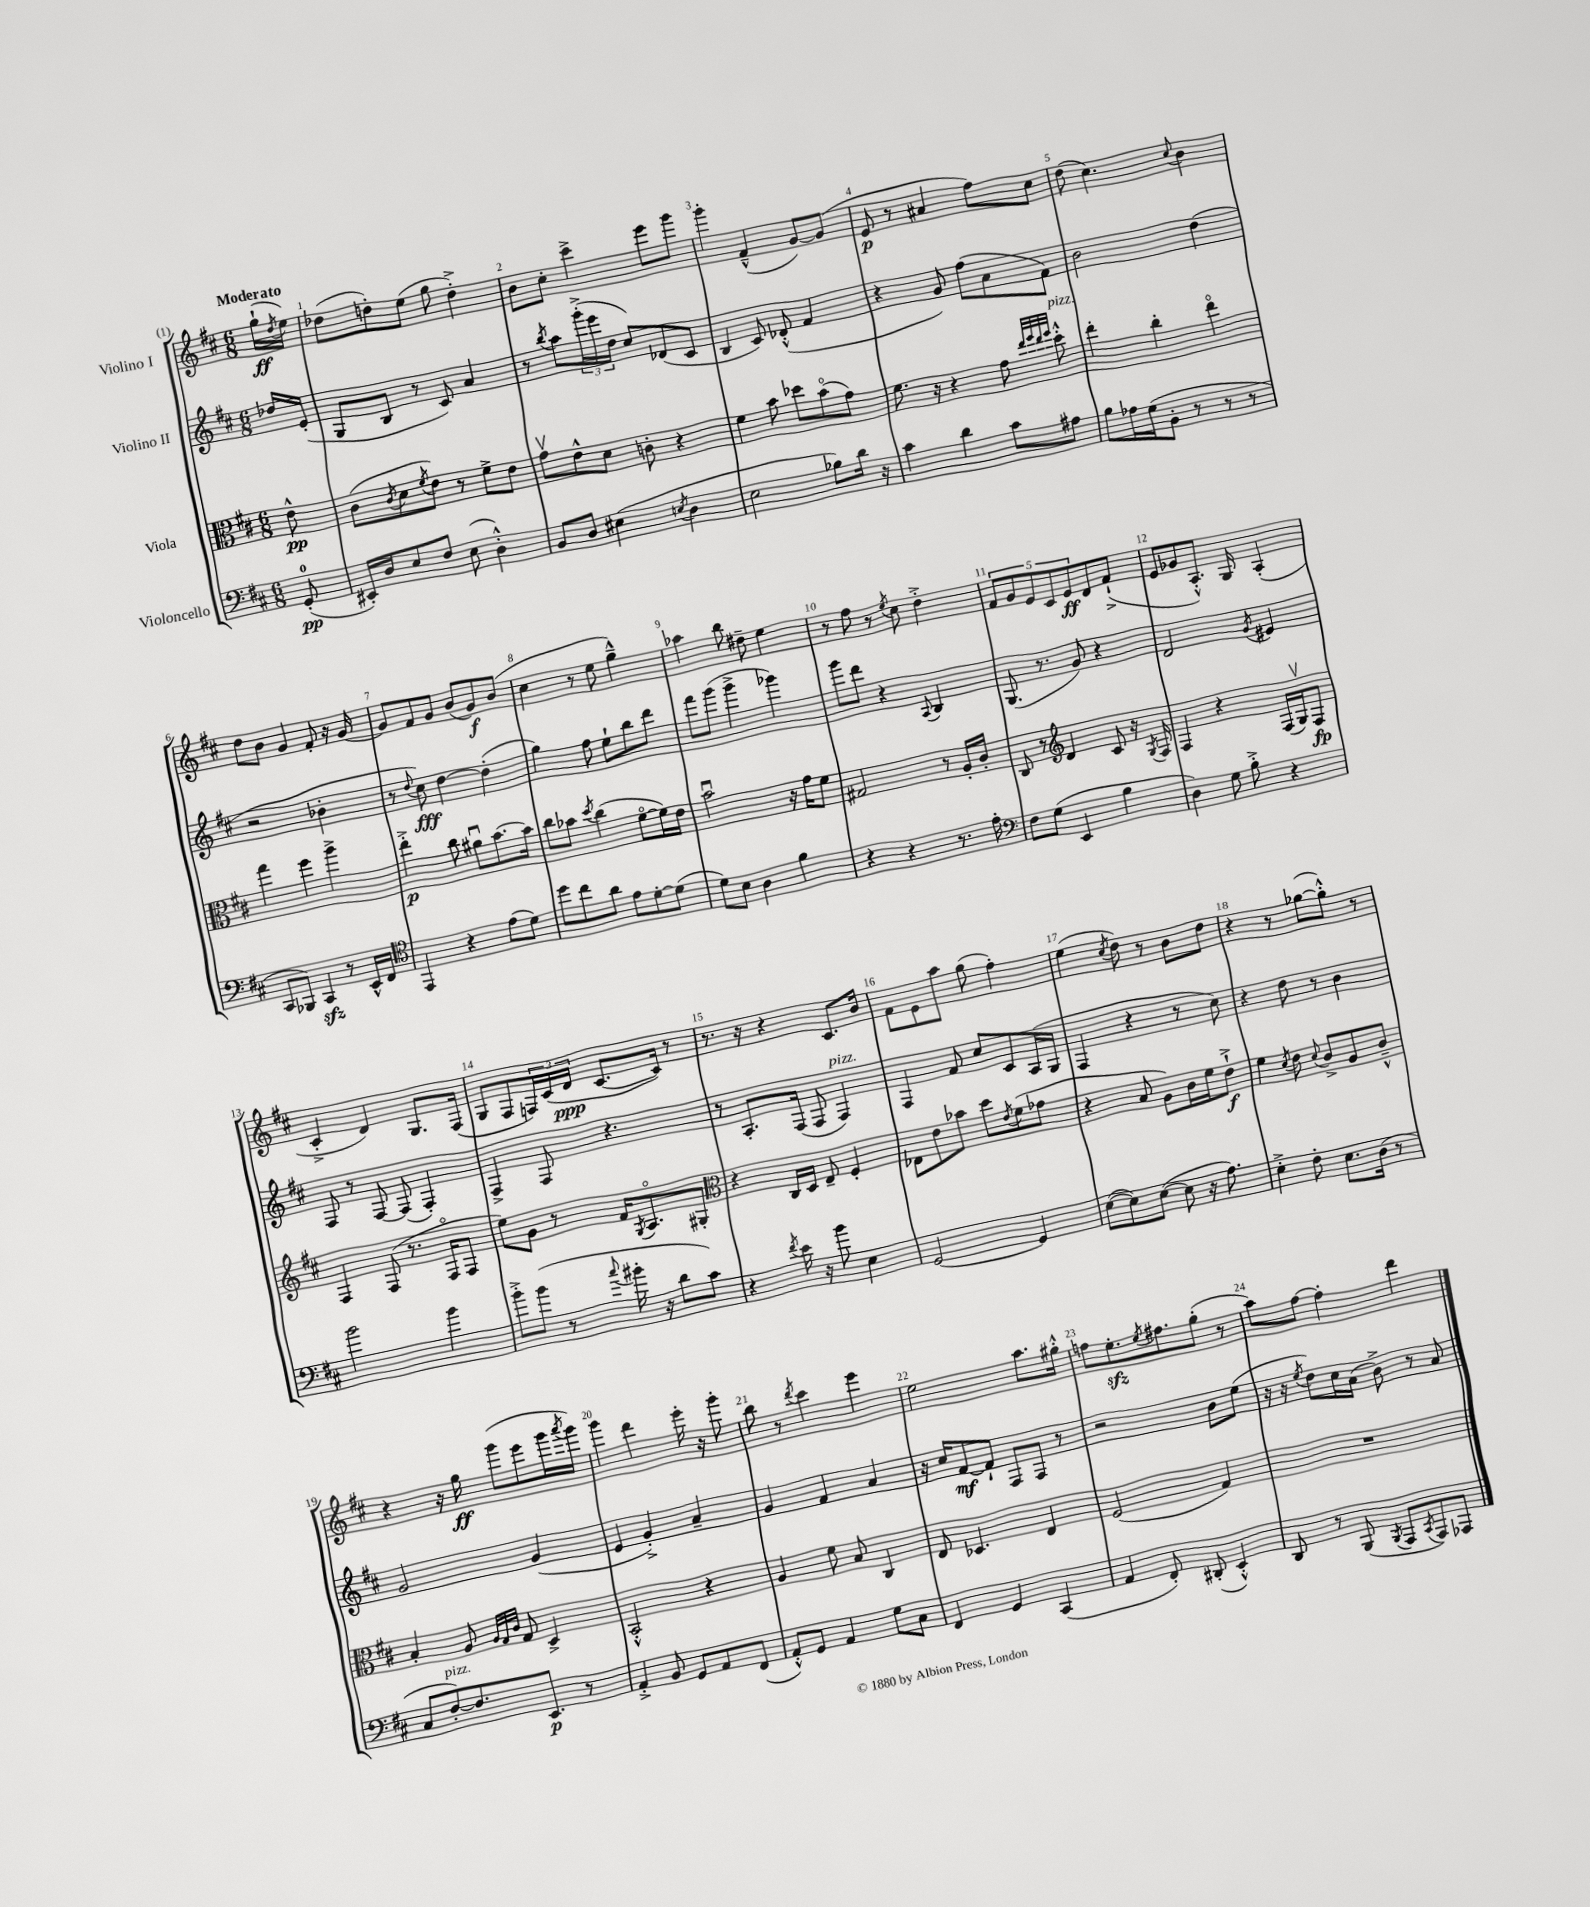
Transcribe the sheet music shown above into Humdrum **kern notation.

**kern	**dynam	**kern	**dynam	**kern	**dynam	**kern	**dynam
*part4	*part4	*part3	*part3	*part2	*part2	*part1	*part1
*staff4	*staff4	*staff3	*staff3	*staff2	*staff2	*staff1	*staff1
*I"Violoncello	*	*I"Viola	*	*I"Violino II	*	*I"Violino I	*
*clefF4	*	*clefC3	*	*clefG2	*	*clefG2	*
*k[f#c#]	*	*k[f#c#]	*	*k[f#c#]	*	*k[f#c#]	*
*M6/8	*	*M6/8	*	*M6/8	*	*M6/8	*
=	=	=	=	=	=	=	=
!	!	!	!	!	!	!LO:TX:a:B:t=Moderato	!
(8GG'/	pp	8e^^\	pp	16dd-X/LL	.	(16gg`\LL	ff
.	.	.	.	.	.	8qdd/	.
.	.	.	.	(16e'/JJ	.	16ee\JJ)	.
=1	=1	=1	=1	=1	=1	=1	=1
16EE#X'/LL)	.	(8c#\L	.	8G/L	.	(8dd-X\L	.
16D/J	.	.	.	.	.	.	.
.	.	8qc#/	.	.	.	.	.
8E/	.	8d\	.	8B/J	.	8ddn'\)	.
.	.	8qf#/	.	.	.	.	.
8F#/J	.	8e\J)	.	8r	.	(8ee\J	.
(8E\	.	8r	.	8c#/)	.	8gg\	.
4D'^^\)	.	8f#^\L	.	4a/	.	4dd'^\)	.
.	.	8e\J	.	.	.	.	.
=2	=2	=2	=2	=2	=2	=2	=2
8BB/L	.	8gv\L	.	8r	.	8b\L	.
.	.	.	.	8qbb/	.	.	.
8D/J	.	8e^^\	.	8aa\L	.	8cc#'\J	.
(4E#X\	.	8d\J	.	(24ggg'^\L	.	4ccc#^\	.
.	.	.	.	24eee\	.	.	.
.	.	.	.	24dd\JJ	.	.	.
.	.	8cn'\	.	8cc#/L)	.	.	.
8qEn/	.	.	.	.	.	.	.
4D\	.	4r	.	(8d-X/	.	8eee\L	.
.	.	.	.	8c#/J	.	8ggg\J	.
=3	=3	=3	=3	=3	=3	=3	=3
2E\	.	4f#\	.	4B/	.	4ggg'\	.
.	.	8b\	.	8c#/)	.	(4f#~^^/	.
.	.	8dd-X\L	.	(8d-X'^^/	.	.	.
8B-X\L)	.	(8b\	.	4f#/	.	[8g/L)	.
16d\Jk	.	8g\J)	.	.	.	(8g/J]	.
16r	.	.	.	.	.	.	.
=4	=4	=4	=4	=4	=4	=4	=4
4c#\	.	8.f#\	.	4r	.	8e/	p
.	.	.	.	.	.	8r	.
.	.	16r	.	.	.	.	.
4d\	.	4r	.	8g/)	.	4a#X/	.
.	.	.	.	(8ff#\L	.	.	.
8c#\L	.	8g\	.	8a\	.	8ff#\L)	.
.	.	32qqee/LLL	.	.	.	.	.
.	.	32qqff#/	.	.	.	.	.
.	.	32qqee/	.	.	.	.	.
.	.	32qqff#/JJJ	.	.	.	.	.
!	!	!LO:TX:a:i:t=pizz.	!	!	!	!	!
8A#X\J	.	8dd'^^\	.	8f#\J)	.	8cc#\J	.
=5	=5	=5	=5	=5	=5	=5	=5
8B\L	.	4ee'\	.	2b\	.	(8dd\	.
16A-X\L	.	.	.	.	.	4.cc#\)	.
(16G\J	.	.	.	.	.	.	.
8BB'\J	.	4cc#'\	.	.	.	.	.
8r	.	.	.	.	.	.	.
.	.	.	.	.	.	8qqcc#/	.
8r	.	4ee\	.	(4dd\	.	4b\	.
8r	.	.	.	.	.	.	.
!!LO:LB:g=z
=6	=6	=6	=6	=6	=6	=6	=6
8CC#/L	.	4gg\	.	2r	.	8dd\L	.
8BBB-X/J)	.	.	.	.	.	8b\J	.
4CC#zz/	.	4ff#\	.	.	.	4g/	.
8r	.	4aa^\	.	4b-X'\	.	8f#'/	.
16EE^^/LL	.	.	.	.	.	16r	.
16FF#/JJ	.	.	.	.	.	[16g/	.
=7	=7	=7	=7	=7	=7	=7	=7
*clefC4	*	*	*	*	*	*	*
4EE/	.	4ee'^\	p	8r	.	8g/L]	.
.	.	.	.	8qqdd/	.	.	.
.	.	.	.	8cc#\)	fff	8f#/	.
4r	.	8cc#\	.	[4dd\	.	8g/J	.
.	.	8a#Xu\L	.	.	.	(8b/L	.
(8e\L	.	[8.b\	.	(4dd'\]	.	8g/)	f
8d\J)	.	.	.	.	.	(8b/J	.
.	.	16b\Jk]	.	.	.	.	.
=8	=8	=8	=8	=8	=8	=8	=8
8dd\L	.	8cc#\L	.	4gg\)	.	4cc#\	.
8cc#\	.	8b-X\J	.	.	.	.	.
.	.	8qdd/	.	.	.	.	.
8a\J	.	(4cc#\	.	8ff#\	.	8r	.
8e\L	.	.	.	8ee`\L	.	8ee\	.
[8d'\	.	[8f#\L	.	8bb\	.	4gg~^^\)	.
(8d\J]	.	16f#\L])	.	8ddd\J	.	.	.
.	.	16e\JJ	.	.	.	.	.
=9	=9	=9	=9	=9	=9	=9	=9
8d\L)	.	2bu\	.	8fff#\L	.	4aa-X\	.
8B\J	.	.	.	(8ggg\J	.	.	.
4A\	.	.	.	4ggg^\	.	8bb\	.
.	.	.	.	.	.	8dd#X~\	.
4f#\	.	16r	.	4ggg-X\)	.	4ee\	.
.	.	16g\KL	.	.	.	.	.
.	.	8f#\J	.	.	.	.	.
=10	=10	=10	=10	=10	=10	=10	=10
4r	.	2G#X/	.	8ggg\L	.	8r	.
.	.	.	.	8ddd\J	.	8ff#\	.
4r	.	.	.	4r	.	8r	.
.	.	.	.	.	.	8qee/	.
.	.	.	.	.	.	8cc#\	.
.	.	.	.	8qqA/	.	.	.
8.r	.	8r	.	4B/	.	4dd'^\	.
.	.	16A'/LL	.	.	.	.	.
16e'\	.	16c#'/JJ	.	.	.	.	.
=11	=11	=11	=11	=11	=11	=11	=11
*clefF4	*	*	*	*	*	*	*
8F#\L	.	8C#/	.	(8.G/	.	10f#/L	.
.	.	.	.	.	.	10g/	.
(8G\J	.	8r	.	.	.	.	.
.	.	.	.	8.r	.	.	.
.	.	.	.	.	.	10e/	.
*	*	*clefG2	*	*	*	*	*
4EE/	.	4d/	.	.	.	.	.
.	.	.	.	.	.	10c#/	.
.	.	.	.	8g/)	.	.	.
.	.	.	.	.	.	10e/	ff
4B\	.	8c#/	.	4r	.	8d/	.
.	.	16r	.	.	.	(8f#`^/J	.
.	.	8qG/	.	.	.	.	.
.	.	16F#/	.	.	.	.	.
=12	=12	=12	=12	=12	=12	=12	=12
4D\)	.	4F#/	.	2d/	.	8e/L	.
.	.	.	.	.	.	8g-X/	.
8G\	.	4r	.	.	.	8.A'^^/J)	.
8B'^\	.	.	.	.	.	.	.
.	.	.	.	.	.	16G/	.
.	.	.	.	8qg/	.	.	.
4r	.	(16F#/LL	.	4e#X/	.	(4A'/	.
.	.	16Gv/J)	.	.	.	.	.
.	.	8F#/J	fp	.	.	.	.
!!LO:LB:g=z
=13	=13	=13	=13	=13	=13	=13	=13
2b\	.	4F#/	.	8F#/	.	4c#'^/	.
.	.	.	.	8r	.	.	.
.	.	(8F#/	.	[8F#/	.	4d/)	.
.	.	8.r	.	(8F#/]	.	.	.
4b\	.	.	.	4F#'/)	.	8.G/L	.
.	.	16F#/KL	.	.	.	.	.
.	.	8F#/J	.	.	.	.	.
.	.	.	.	.	.	(16F#/Jk	.
=14	=14	=14	=14	=14	=14	=14	=14
8b'^\L	.	8ee\L)	.	4F#^/	.	8G/L	.
(8b\J	.	8g\J	.	.	.	8F#/	.
8r	.	8r	.	8F#/	.	24Fn/L)	.
.	.	.	.	.	.	(24c#/	.
.	.	.	.	.	.	24d/JJ	ppp
8qqcc#/	.	.	.	.	.	.	.
16b#X'\	.	16f#/KL	.	4.r	.	[8.c#/L	.
.	.	8qG/	.	.	.	.	.
16r	.	8.A/	.	.	.	.	.
8d\L	.	.	.	.	.	.	.
.	.	.	.	.	.	16c#/Jk])	.
8c#\J)	.	8G#X'/J	.	.	.	8r	.
=15	=15	=15	=15	=15	=15	=15	=15
*	*	*clefC3	*	*	*	*	*
4r	.	4r	.	8r	.	8.r	.
.	.	.	.	8.A'/L	.	.	.
.	.	.	.	.	.	16r	.
8qf#/	.	.	.	.	.	.	.
16e\	.	16C#/LL	.	.	.	4r	.
16r	.	16D/JJ	.	(16F#/Jk	.	.	.
8b\	.	8E~/	.	8F#/	.	.	.
!	!	!	!	!LO:TX:a:i:t=pizz.	!	!	!
4E\	.	4F#'/	.	4F#/)	.	8.c#/L	.
.	.	.	.	.	.	16b/Jk	.
=16	=16	=16	=16	=16	=16	=16	=16
[2GG/	.	8E-X\L	.	4F#/	.	8f#\L	.
.	.	8e\	.	.	.	8e\	.
.	.	8b-X\J	.	8f#/	.	8aa\J	.
.	.	8dd\L	.	8cc#/L	.	(8gg\	.
.	.	8qe/	.	.	.	.	.
4GG/]	.	(8f#\	.	8c#/	.	4ff#'\)	.
.	.	8g-X\J	.	(16A/L	.	.	.
.	.	.	.	16G/JJ	.	.	.
=17	=17	=17	=17	=17	=17	=17	=17
([8E\L	.	4r	.	4F#/	.	(4ee\	.
8E\])	.	.	.	.	.	.	.
.	.	.	.	.	.	8qcc#/	.
([8E\J	.	8B/	.	4r	.	8dd\)	.
8E\]	.	8A\L)	.	.	.	8r	.
16r	.	16c#\L	.	8r	.	8b\L	.
8.A\)	.	16f#\J	.	.	.	.	.
.	.	8e`^\J	f	8cc#\)	.	8dd\J	.
=18	=18	=18	=18	=18	=18	=18	=18
4E'^\	.	4f#\	.	4r	.	4r	.
.	.	8qd/	.	.	.	.	.
8F#'\	.	8e\	.	8dd\	.	8r	.
.	.	8qqd/	.	.	.	.	.
8.E\L	.	8c#^/L	.	8r	.	([8gg-X\L	.
.	.	8A/	.	4b\	.	8gg-'^^\J])	.
(16D\Jk	.	.	.	.	.	.	.
8r	.	8c#~^^/J	.	.	.	8r	.
!!LO:LB:g=z
=19	=19	=19	=19	=19	=19	=19	=19
8C#/L	.	4B'/	.	2g/	.	4r	.
!LO:TX:a:i:t=pizz.	!	!	!	!	!	!	!
[8F#'/)	.	.	.	.	.	.	.
8.F#/]	.	8A/	.	.	.	16r	.
.	.	.	.	.	.	16gg\	ff
.	.	32qqA/LLL	.	.	.	.	.
.	.	32qqG/	.	.	.	.	.
.	.	32qqc#/JJJ	.	.	.	.	.
.	.	8G/	.	.	.	(8ggg\L	.
8.EE/J	p	.	.	.	.	.	.
.	.	4D^/	.	(4g/	.	8eee\	.
8r	.	.	.	.	.	16ggg\L	.
.	.	.	.	.	.	8qaaa/	.
.	.	.	.	.	.	16ggg\JJ)	.
=20	=20	=20	=20	=20	=20	=20	=20
4AA'^/	.	2BB'^^/	.	4e/	.	4ggg\	.
8BB/	.	.	.	4g'^/)	.	4ddd\	.
8GG/L	.	.	.	.	.	.	.
8AA/	.	4r	.	4a~/	.	16eee'\	.
.	.	.	.	.	.	16r	.
(8FF#/J	.	.	.	.	.	8ggg'\	.
=21	=21	=21	=21	=21	=21	=21	=21
8AA'^^/L)	.	4A/	.	4g/	.	8bb\	.
8GG/J	.	.	.	.	.	8r	.
.	.	.	.	.	.	8qddd/	.
4AA/	.	8f#\	.	4f#/	.	4ccc#\	.
.	.	8B/	.	.	.	.	.
8G\L	.	4C#/	.	4a/	.	4eee\	.
8C#\J	.	.	.	.	.	.	.
=22	=22	=22	=22	=22	=22	=22	=22
4FF#/	.	8E/	.	16r	.	2ee\	.
.	.	.	.	16cc#/KL	.	.	.
.	.	4.D-X/	.	[8f#/	mf	.	.
4GG/	.	.	.	8f#`/J]	.	.	.
.	.	.	.	8F#/L	.	.	.
(4CC#/	.	4E/	.	8F#/J	.	8.aa\L	.
.	.	.	.	8r	.	.	.
.	.	.	.	.	.	16gg#X'^^\Jk	.
=23	=23	=23	=23	=23	=23	=23	=23
4AA/	.	(2F#/	.	2r	.	8ffn\L	.
.	.	.	.	.	.	8.eezz'\	.
8FF#'/)	.	.	.	.	.	.	.
.	.	.	.	.	.	8qee/	.
.	.	.	.	.	.	8.ff#X\	.
(8DD#X'/	.	.	.	.	.	.	.
4EE'^^/)	.	4G/)	.	8b\L	.	(8gg'\J	.
.	.	.	.	(8ee\J	.	8r	.
=24	=24	=24	=24	=24	=24	=24	=24
8DD/	.	2.r	.	16r	.	8aa\L)	.
.	.	.	.	16r	.	.	.
.	.	.	.	8qee/	.	.	.
8r	.	.	.	8dd\L)	.	[8ff#\J	.
(8BBB/	.	.	.	16cc#\L	.	4ff#'\]	.
.	.	.	.	(16a\JJ	.	.	.
8qBBB/	.	.	.	.	.	.	.
8AAA/L	.	.	.	8b^\)	.	.	.
8qCC#/	.	.	.	.	.	.	.
8AAA/)	.	.	.	8r	.	4ddd\	.
8AAA-X/J	.	.	.	8a/	.	.	.
==	==	==	==	==	==	==	==
*-	*-	*-	*-	*-	*-	*-	*-
